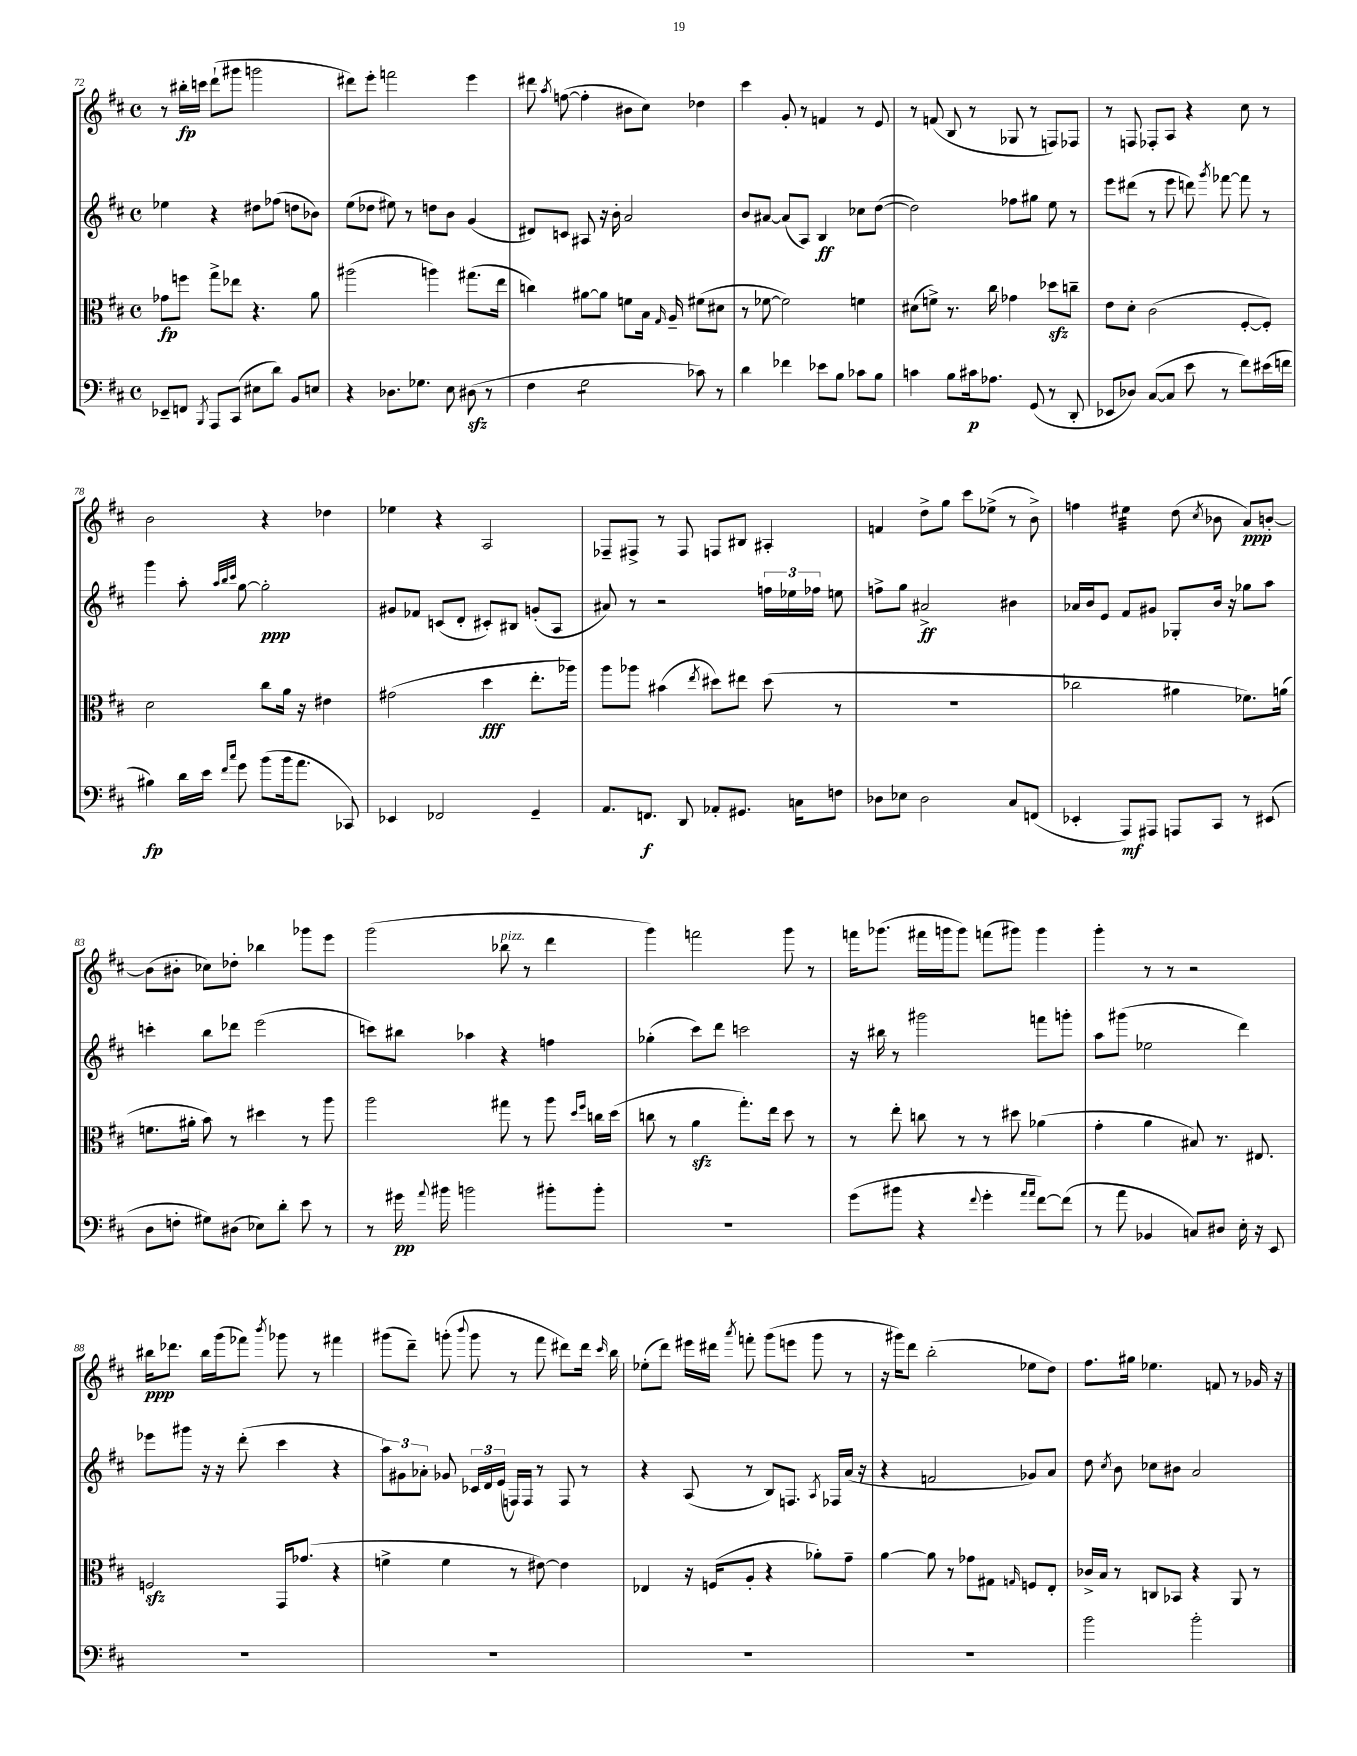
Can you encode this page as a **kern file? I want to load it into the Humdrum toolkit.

**kern	**kern	**kern	**kern
*staff4	*staff3	*staff2	*staff1
*clefF4	*clefC3	*clefG2	*clefG2
*k[f#c#]	*k[f#c#]	*k[f#c#]	*k[f#c#]
*M4/4	*M4/4	*M4/4	*M4/4
*met(c)	*met(c)	*met(c)	*met(c)
8EE-~	8g-	4ee-	8r
8FF	8ff	.	16bb#'
.	.	.	16ccc
8qBBB	.	.	.
8AAA	8gg^	4r	(8ddd`
(8CC#	8ee-	.	8ggg#
8E#	4.r	8dd#	2ggg
8d)	.	(8ff-	.
8BB	.	8dd	.
8E	8a	8b-)	.
=	=	=	=
4r	(2aa#	(8ee	8ddd#)
.	.	8dd-	8eee'
8.D-	.	8ee#)	2fff
.	.	8r	.
8.G-	.	.	.
.	4aa)	8dd	.
8E	.	8b	.
(8D#	(8.gg#	(4g	4eee
8r	.	.	.
.	16ee	.	.
=	=	=	=
4F#	4cc)	8d#)	8ddd#
.	.	.	8qaa
.	.	8c	([8ff
2G	[8a#	8A#	4ff']
.	8a#]	16r	.
.	.	16b'	.
.	8f	2a	8b#
.	16B	.	8cc#)
.	16qqG	.	.
.	16A~	.	.
8c-)	(8f#	.	4dd-
8r	8d#	.	.
=	=	=	=
4d	8r	8b	4ccc#
.	[8f-	[8a#	.
4f-	2f-])	(8a#]	8g'
.	.	8A)	8r
8e-	.	4B	4f
8B	.	.	.
8c-	4f	8cc-	8r
8B	.	([8dd	8e
=	=	=	=
4c	(8d#	2dd])	8r
.	8f^)	.	(8f
8B	8.r	.	8B
16c#	.	.	8r
8.A-	16cc#	.	.
.	4g-	8ff-	8G-
(8GG	.	8gg#	8r
8r	8dd-	8ee	8F)
8DD'	8cc~	8r	8F-
=	=	=	=
8EE-	8e	8eee	8r
8D-)	8d'	(8ddd#	8F
([8C#	(2c#	8r	8F-'
8C#]	.	8eee	8A
8e	.	8ddd)	4r
.	.	8qggg	.
8r	.	[8fff-	.
8f#)	[8F#'	8fff-]	8cc#
(16e#	8F#'])	8r	8r
16f	.	.	.
=	=	=	=
4B#)	2d	4ggg	2b
16d	.	8aa'	.
16e	.	.	.
.	.	32qqaa	.
16qqf#	.	32qqbb	.
16qqcc#	.	32qqccc#	.
8g	.	[8gg	.
(8b	8cc#	2gg']	4r
16b	16a	.	.
8.a	16r	.	.
.	4e#	.	4dd-
8CC-)	.	.	.
=	=	=	=
4EE-	(2g#	8g#	4ee-
.	.	8f-	.
2FF-	.	(8c	4r
.	.	8d'	.
.	4dd	8c#')	2A
.	.	8B#	.
4GG~	8.ee'	(8g'	.
.	.	8A	.
.	16aa-)	.	.
=	=	=	=
8.AA	8aa	8a#)	8F-~
.	8aa-	8r	8F#^
8.FF	.	.	.
.	(4b#	2r	8r
8DD	.	.	8F#
.	8qee	.	.
8AA-'	8dd#)	.	8F
8.GG#	8ee#	.	8B#
.	(8dd#	24ff	4A#'
.	.	24ee-	.
16C	.	.	.
.	.	24ff-	.
8F	8r	8ee	.
=	=	=	=
8D-	1r	8ff^	4f
8E-	.	8gg	.
2D-	.	2a#^	8dd^
.	.	.	8gg
.	.	.	8ccc#
.	.	.	(8ee-^
8C#	.	4b#	8r
(8FF	.	.	8b^)
=	=	=	=
4EE-'	2cc-	16a-	4ff
.	.	16b	.
.	.	8e	.
8AAA)	.	8f#	4ee#
8AAA#	.	8g#	.
8AAA	4a#	8G-'	(8dd
.	.	.	8qcc#
8CC#	.	16b	8b-
.	.	16r	.
8r	8.f-)	8gg-	8a)
(8EE#	.	8aa	[8b'
.	(16a	.	.
=	=	=	=
8D	8.f	4ccc'	(8b]
8F'	.	.	8b#'
.	16a#'	.	.
8G#)	8b)	8bb	8cc-)
(8D#	8r	8ddd-	8dd-'
8E-)	4dd#	(2eee	4bb-
8d'	.	.	.
8e	8r	.	8ggg-
8r	8aa	.	8eee
=	=	=	=
8r	2aa	8ccc)	(2ggg
16g#	.	8bb#	.
8qqa	.	.	.
16b#	.	.	.
2b	.	4aa-	.
.	8gg#	4r	8bb-
.	8r	.	8r
8b#'	8aa	4ff	4ddd
.	16qqdd	.	.
.	16qqff#	.	.
8b#'	16cc	.	.
.	(16dd	.	.
=	=	=	=
1r	8cc	(4gg-'	4ggg)
.	8r	.	.
.	4a	8ccc#)	2fff
.	.	8ddd	.
.	8.gg')	2ccc	.
.	16ee	.	.
.	8dd	.	8ggg
.	8r	.	8r
=	=	=	=
(8g	8r	16r	16fff
.	.	16bb#	(8.ggg-
8b#	8ee'	8r	.
4r	8cc	2ggg#	16fff#
.	.	.	16ggg
.	8r	.	8ggg)
8qqf#	.	.	.
4g'	8r	.	(8fff
.	8dd#	.	8ggg#)
16qqa	.	.	.
16qqa	.	.	.
[8f#)	(4a-	8fff	4ggg#
(8f#]	.	8ggg'	.
=	=	=	=
8r	4g'	8aa	4ggg'
8a	.	(8ggg#	.
4BB-	4a	2ee-	8r
.	.	.	8r
8C)	8B#)	.	2r
8D#	8.r	.	.
16E'	.	4ddd)	.
16r	8.E#	.	.
8EE	.	.	.
=	=	=	=
1r	2F	8eee-	16bb#
.	.	.	8.ddd-
.	.	8ggg#	.
.	.	16r	16bb#
.	.	16r	(16ggg
.	.	(8ddd'	8fff-)
.	.	.	8qbbb
.	16GG	4ccc#	8ggg-
.	(8.g-	.	.
.	.	.	8r
.	4r	4r	4fff#
=	=	=	=
1r	4f^	12aa)	(8ggg#
.	.	12g#	.
.	.	.	8ddd~)
.	.	12a-'	.
.	4f	8g-	(8ggg'
.	.	.	8qqbbb
.	.	24c-	8ggg
.	.	24d	.
.	.	(24e	.
.	8r	16F)	8r
.	.	16F	.
.	[8e#)	8r	8fff#
.	4e#]	8F	8ddd#)
.	.	8r	16ddd#
.	.	.	16qqccc#
.	.	.	16bb
=	=	=	=
1r	4E-	4r	(8ee-'
.	.	.	8ddd)
.	16r	(8A	16eee#
.	(16F	.	16ddd#
.	.	.	8qaaa
.	8A'	8r	8fff'
.	4r	8B)	(8ggg
.	.	8.F	8eee
.	8a-')	.	8ggg
.	.	8qA	.
.	.	16F-	.
.	8g~	(16a	8r
.	.	16r	.
=	=	=	=
1r	[4a	4r	16r
.	.	.	16ggg#)
.	.	.	8ddd
.	8a]	2f	(2bb'
.	8r	.	.
.	8g-	.	.
.	8G#	.	.
.	16qqG	.	.
.	8F	8g-)	8ee-
.	8E'	8a	8dd)
=	=	=	=
2b	16c-^	8dd	8.ff#
.	16B	.	.
.	.	8qcc#	.
.	8r	8b	.
.	.	.	16gg#
.	8C	8cc-	4.ee-
.	8BB-	8b#	.
2b'	4r	2a	.
.	.	.	8f
.	8AA	.	8r
.	8r	.	16g-
.	.	.	16r
==	==	==	==
*-	*-	*-	*-
